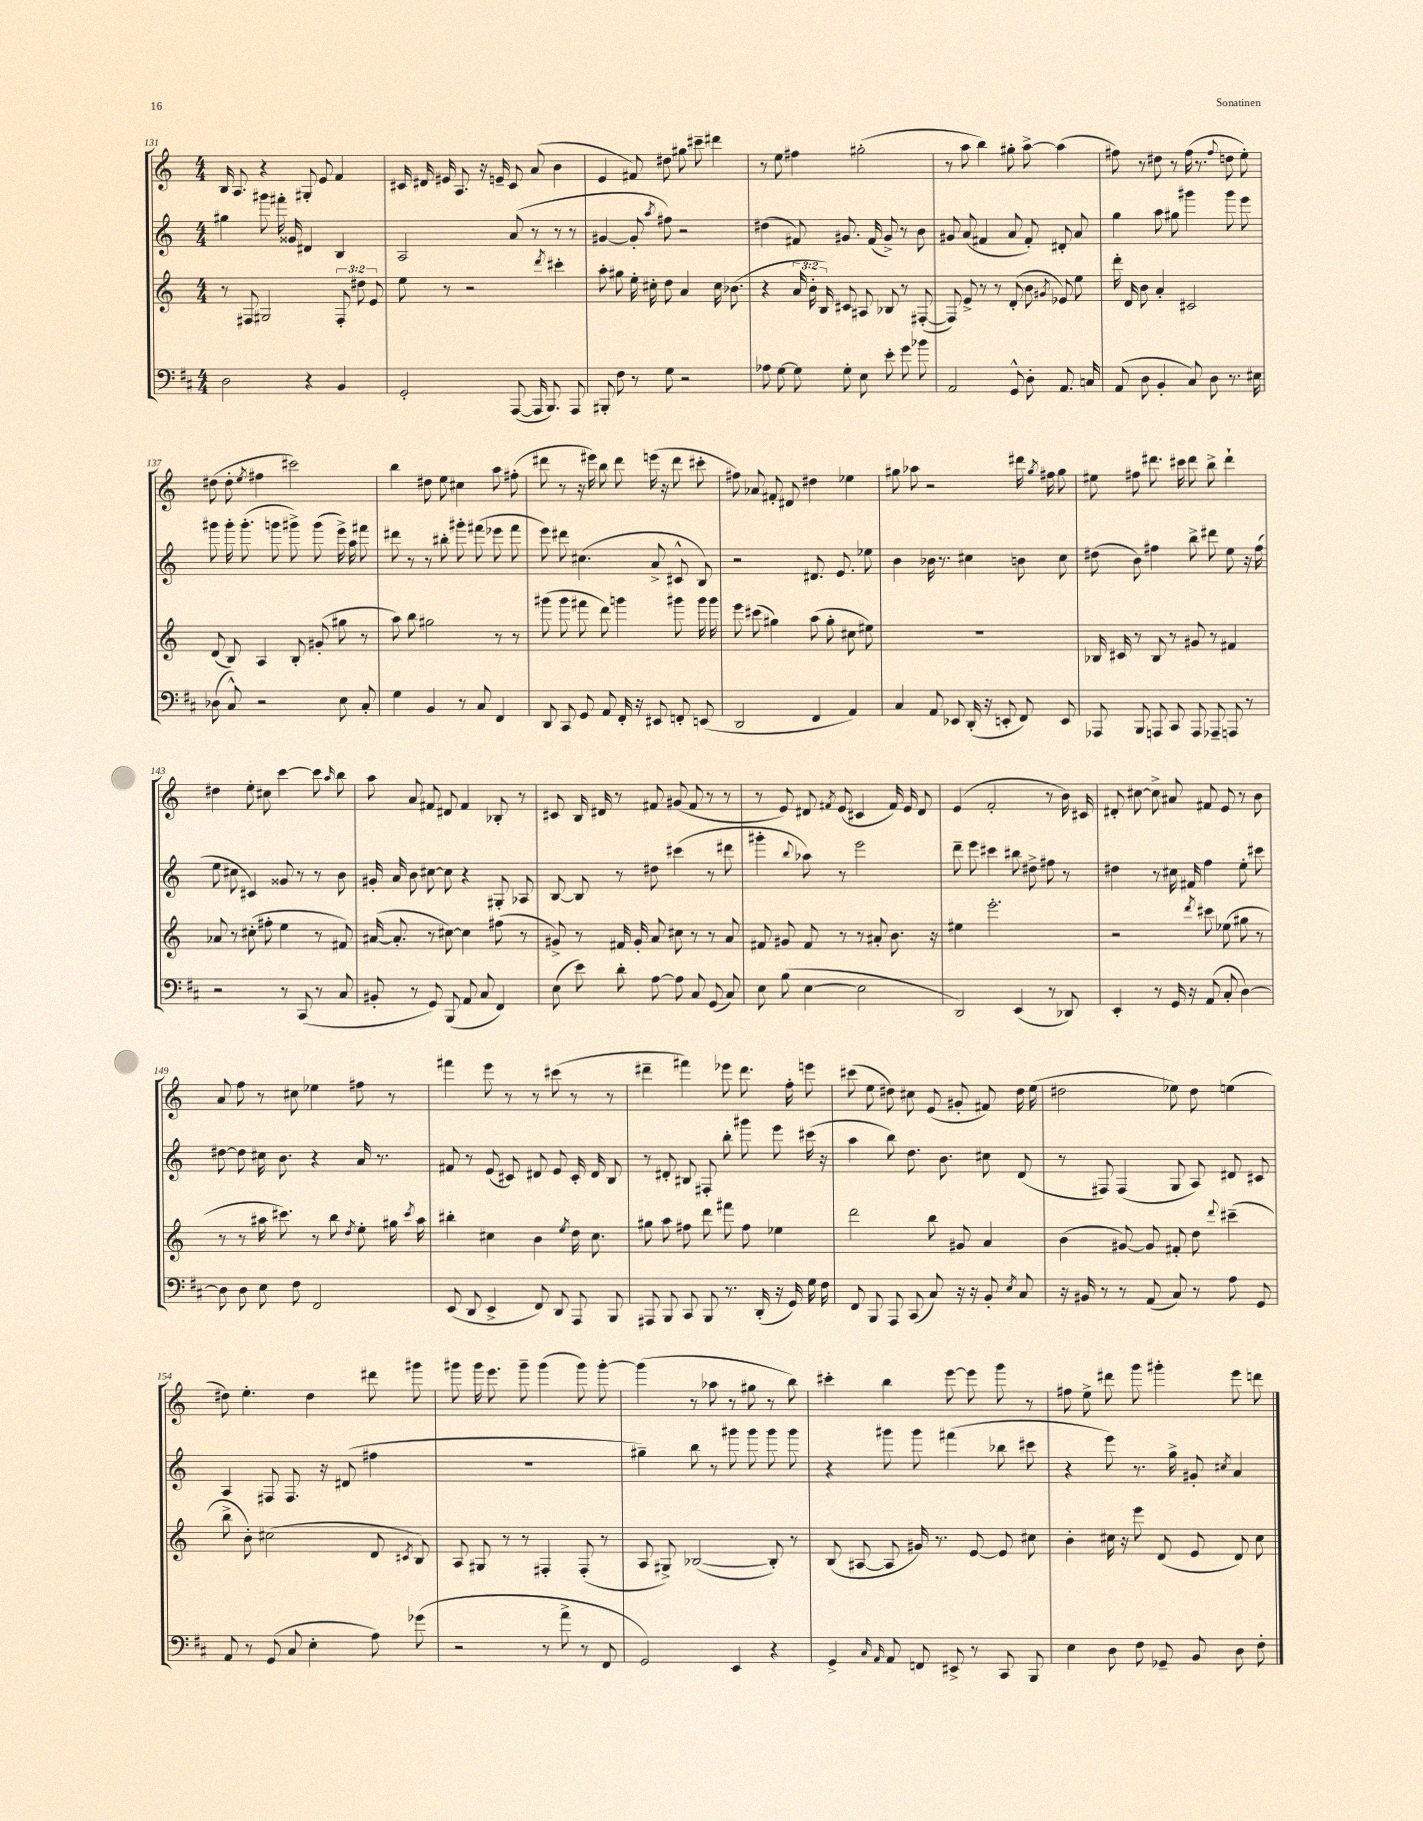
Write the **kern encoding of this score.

**kern	**kern	**kern	**kern
*part4	*part3	*part2	*part1
*staff4	*staff3	*staff2	*staff1
*clefF4	*clefG2	*clefG2	*clefG2
*k[f#c#]	*k[]	*k[]	*k[]
*M4/4	*M4/4	*M4/4	*M4/4
=131	=131	=131	=131
2D\	8r	4gg#X\	16B/
.	.	.	8.A/
.	8F#X/	.	.
.	2G#X/	8ggg#X\	4r
.	.	16fff#X'\	.
.	.	16g##X/	.
4r	.	4d#X/	8G#X'/
.	.	.	8e/
4BB/	12F#'/	4B/	4f/
.	12dd#X\	.	.
.	12e/	.	.
=132	=132	=132	=132
2GG'/	8ee\	2A/	16c#X/
.	.	.	16d#X/
.	8r	.	16e#X/
.	.	.	8.A/
.	2r	.	.
.	.	.	16r
.	.	.	16en~/
([8AAA/	.	(8a/	8c#/
16AAA/]	.	8r	(8a/
8.BBB/)	.	.	.
.	8qddd/	.	.
.	4ccc#X'\	8r	4b\
8AAA/	.	8r	.
=133	=133	=133	=133
8BBB#X'/	8aa'\	[4g#X/	4e/
8F#\	8gg#X\	.	.
8r	16ee'\	8g#'/]	8f#X/)
.	16cc#X'\	.	.
.	.	8qaa/	.
8G\	8dd\	8ff#X\)	8dd#X\
2r	4a/	2r	8gg#X\
.	.	.	8ccc#X~\
.	16cc#\	.	4ddd#X\
.	(8.b-X\	.	.
=134	=134	=134	=134
8A-X\	4r	(4dd#X\	8r
[8G\	.	.	8ee\
8G\]	24a/	8f#X/)	4ff#X\
.	24b'\	.	.
.	24B/)	.	.
8G'\	8c#X/	8.g#X/	.
8E\	8A#X/	.	(2gg#X'\
.	.	(16f#/	.
8e'\	8B-X/	8g#^/)	.
8g\	8r	8r	.
8b-X\	([8F#X'/	8b\	.
=135	=135	=135	=135
2AA/	8F#/])	8g#X/	8r
.	8e^/	(8a/	8aa\
.	8r	4f#X/	4bb\)
.	8r	.	.
8GG^^/	(8d'/	8a/	8gg#X'\
8D'\	8b\	8f#'/)	[8aa^\
.	8qg#X/	.	.
8.AA/	8e-X/)	8d#X'/	(4aa\]
.	8ee\	8a/	.
16Cn/	.	.	.
=136	=136	=136	=136
(8AA/	16ddd'\	4gg\	8ff#X\)
.	16d/	.	.
8D\	8b\	.	8r
4BB'/	4a'/	8aa\	8dd#X\
.	.	8gg#X\	8r
8C#/)	2c#X/	4ggg#X\	(16ff#\
.	.	.	8.r
8D\	.	.	.
.	.	.	8qqff#/
8.r	.	8ggg#\	8ddn\
.	.	8eee\	8ee'\)
16E#X\	.	.	.
!!LO:LB:g=z
=137	=137	=137	=137
(8D-X\	(8d/	8ggg#X\	(8dd#X\
8C#^^/)	8B/)	16ggg#'\	8dd#'\
.	.	(8.ggg#'\	.
.	.	.	8qee/
2r	4A/	.	4ff#X\
.	.	8gggn\	.
.	8B'/	8ggg#X^\)	2ccc#X\)
.	(8g#X'/	(8ggg#\	.
8E\	8gg#X\	16eee^\)	.
.	.	16aa\	.
8C#'/	8r	8fff#X\	.
=138	=138	=138	=138
4G\	8aa\)	8ddd#X\	4bb\
.	8bb\	8r	.
4BB/	2gg#X\	8r	8dd#X\
.	.	8bb#X'\	8ee\
8r	.	8ggg#X'\	4cc#X\
8C#/	.	(8fff#X\	.
4FF#/	8r	8eee-X\	8aa\
.	8r	8fff#\	(8ff#X'\
=139	=139	=139	=139
8DD/	(8ggg#X\	8eee\)	8ddd#X\
8CC#/	8ggg#\	8ddd#X\	8r
8GG/	8fff#X\	(4.cc#X\	16r
.	.	.	16eee#X\)
8AA/	8ddd\)	.	8bb\
16FF#'/	4gggn\	.	8ddd#\
16r	.	.	.
8EE#X/	.	8a^/	(16eeen\
.	.	.	16r
8FFn'/	8ggg#X\	8c#X^^/	8ddd#\
(8EEn/	16ggg#\	8B/)	8ccc#X'\
.	16ggg#\	.	.
=140	=140	=140	=140
2DD/	8eee\	2r	8ff#X\)
.	(8ccc#X\	.	8a-X/
.	4gg#X\)	.	8f#X'/
.	.	.	8d#X/
4FF#/	(8aa\	8.d#X/	4dd#X\
.	8gg#'\	.	.
.	.	8.e/	.
4AA/)	8cc#X\	.	4ee-X\
.	8ee#X\)	8ee-X\	.
=141	=141	=141	=141
4C#/	1r	4b\	8gg#X\
.	.	.	8aa-X\
8AA/	.	16b-X\	2r
.	.	8.r	.
8EE-X/	.	.	.
(16DD'/	.	4cc#X\	.
16r	.	.	.
8EEn'/	.	.	.
8FF#/)	.	8bn\	16ddd#X\
.	.	.	8qgg#/
.	.	.	16ff#X\
8EE/	.	8cc#\	8gg#\
=142	=142	=142	=142
8AAA-X/	16B-X/	(8dd#X\	8ee#X\
.	16c#X/	.	.
8BBB/	8r	8b\)	8ff#X\
8AAAn/	8B-/	4ff#X\	8.ddd#X\
8CC#/	8r	.	.
.	.	.	16ccc#X\
8AAA/	8g#X/	8bb^\	8ddd#\
8AAA-X~/	8r	8ddd#X\	8bb^\
8AAAn/	4f#X/	8ee\	4ddd#`\
8r	.	16r	.
.	.	(16ff#\	.
!!LO:LB:g=z
=143	=143	=143	=143
2r	8a-X/	8ee\	4dd#X\
.	8r	8cc#X\	.
.	(8cc#X'\	4c#X/)	8ee'\
.	8ff#X'\	.	8cc#X\
8r	4ee\	8g##X/	[4ccc\
(8CC#/	.	8r	.
8r	8r	8r	8ccc\]
.	.	.	16qqaa/
8C#/	8f#X/)	8b\	8bb\
=144	=144	=144	=144
8BB#X'/	([16a#X/	16g#X'/	8aa\
.	8.a#'/]	16a/	.
8r	.	8b\	8a/
8GG/)	8r	[8cc#X\	8f#X/
(8BBB/	[8cc#X\)	8cc#\]	8d#X/
8AA/	4cc#\]	4r	4f#/
8C#/	.	.	.
4FF#/)	(8ff#X\	8G#X'/	8B-X'/
.	8r	8A-X/	8r
=145	=145	=145	=145
(8E\	8g#X^/)	[8B/	8c#X/
8e\)	8r	8B/]	16B/
.	.	.	16d#X/
8d'\	16f#X/	8r	8r
.	16g#'/	.	.
[8A\	8a/	8dd#X\	8f#X/
8A\]	8cc#X\	(4ccc#X\	(8g#X/
8C#/	8r	.	8f#/
(8GG/	8r	8r	8r
8C#/)	8a/	8ddd#X\	8r
=146	=146	=146	=146
8E\	8f#X/	4ggg#X'\	8r
(8B\	8g#X/	.	8e/)
.	.	8qqbb/	.
[4E\	8f#/	8aa-X\)	8d#X/
.	.	.	8qf#X/
.	8r	8r	(8e/
2E\]	8r	2eee\	4c#X/
.	8a#X'/	.	.
.	8.b\	.	16f#/)
.	.	.	16e/
.	.	.	8d#/
.	16r	.	.
=147	=147	=147	=147
2DD/)	4ee#X\	8ddd~\	(4e/
.	.	8eee\	.
.	2.eee'\	4ccc#X\	2f'/
(4EE/	.	8bb#X\	.
.	.	8dd#X^\	.
8r	.	8ff#X\	8r
8DD-X/)	.	8r	16b\)
.	.	.	16c#X/
=148	=148	=148	=148
4EE'/	2r	4dd#X\	8d#X'/
.	.	.	[8cc#X\
8r	.	8r	8cc#^\]
16GG/	.	16cc#X\	8a#X/
16r	.	16f#X/	.
.	8qddd/	.	.
(8AA/	8ccc#X\	4ff\	8f#X/
8C#'/	(8ee-X\	.	8e/
[4D\)	8gg#X\	8ee'\	8r
.	8r	8ccc#X\	8b\
!!LO:LB:g=z
=149	=149	=149	=149
8D\]	8r	[8dd#X\	8a/
8D\	8r	8dd#\]	8ff\
8E\	16aa#X\	16cc#X\	8r
.	8.ccc#X\)	8.b\	.
8F#\	.	.	8cc#X\
2FF#/	8r	4r	4ee-X\
.	8bb\	.	.
.	8qdd/	.	.
.	8ee'\	16a/	8ff#X\
.	.	8.r	.
.	16gg#X\	.	8r
.	8qccc#/	.	.
.	16aa#\	.	.
=150	=150	=150	=150
(8EE/	4bb#X'\	8f#X/	4fff#X\
8DD/	.	8r	.
4EE^/	4cc#X\	(8e/	8eee\
.	.	8c#X/)	8r
8FF#/)	4b\	8d#X/	8r
8DD/	.	8e/	(8ccc#X\
.	8qee/	.	.
8AAA/	16dd\	16c#'/	8r
.	8.cc#\	16d#/	.
8BBB/	.	8B/	8r
=151	=151	=151	=151
8AAA#X/	8gg#X\	8r	4ddd#X~\
8BBB/	8aa\	8d#X'/	.
8CC#/	8ff#X\	8B#X/	4fff#X\)
8BBB/	8ddd\	8F#X'/	.
8.r	8fff#X\	8bb'\	8eee-X\
.	8ff#\	8ggg#X\	8.ddd#\
(16DD'/	.	.	.
16r	4ee-X\	8eee\	.
16GG/)	.	.	16ff'\
16G\	.	(16ccc#X\	8eeen\
16F#\	.	16r	.
=152	=152	=152	=152
8FF#/	2ddd\	4aa\	(8ccc#X\
8BBB/	.	.	8ee\
8AAA/	.	8bb\)	8dd#X\)
(8CC#/	.	8.dd\	8cc#X\
8C#/)	8bb\	.	(8e/
.	.	8.b\	.
16r	8g#X/	.	8g#X'/
16r	.	.	.
8BB'/	4a/	8cc#X\	8f#X/)
8qE/	.	.	.
8C#/	.	(8d/	16dd#\
.	.	.	(16ee\
=153	=153	=153	=153
16r	(4b\	8r	2dd#X\
16BB#X/	.	.	.
8r	.	8F#X/)	.
8r	[8g#X/)	(4F#/	.
(8AA/	8g#/]	.	.
8C#/)	8f#X'/	8G/	8ee-X\)
8r	8dd\	8A/)	8dd#\
.	8qqddd/	.	.
8A\	(4ccc#X~\	8d#X/	(4een\
8GG/	.	8c#X/	.
!!LO:LB:g=z
=154	=154	=154	=154
8AA/	8bb^\	4A/	8dd#X\)
8r	8b'\)	.	4.ee'\
(8GG/	(2cc#X\	8F#X/	.
8C#/	.	8.F#/	.
4E'\	.	.	4dd#\
.	.	16r	.
.	.	(8d#X/	.
8A\)	8d/	4ff#X\	8ddd#X\
.	8qc#X/	.	.
(8g-X\	8B/)	.	8ggg#X\
=155	=155	=155	=155
2r	8A/	1r	8ggg#X\
.	8G#X/	.	16ggg#\
.	.	.	8.eee\
.	8r	.	.
.	8r	.	8ggg#~\
8r	4F#X'/	.	(4ggg#\
8a^\	.	.	.
8r	(8F#'/	.	8ggg#\)
8FF#/	8r	.	[8ggg#'\
=156	=156	=156	=156
2GG/)	8A/	4gg#X~\)	(4ggg#\]
.	8G#X^/)	.	.
.	([2B-X/	8bb\	8r
.	.	8r	8aa-X\
4EE/	.	8ggg#X\	8r
.	.	8ggg#\	8gg#X\
4r	8B-'/])	8ggg#\	8r
.	8r	8ggg#\	8bb\)
=157	=157	=157	=157
4GG^/	(8B/	4r	4ccc#X'\
.	[8A#X/	.	.
16qqC#/	.	.	.
16qqAA/	.	.	.
8AA/	8A#/]	8ggg#X\	4bb\
8FFn/	16g#X/)	8ggg#\	.
.	8.r	.	.
8EE#X^/	.	(4fff#X\	[8eee\
8r	[8e/	.	8eee\]
8CC#/	8e/]	8bb-X\	8ggg\
8BBB/	8cc#X\	8ccc#X\	8r
=158	=158	=158	=158
4E\	4b'\	4r	8ff#X\
.	.	.	8ee^\
8D\	16cc#X\	8eee\)	8ddd#X\
.	16r	.	.
8F#\	8eee\	8.r	8ggg\
8GG-X~/	(8d/	.	4ggg#X'\
.	.	16gg^\	.
8BB/	8e/	8g#X'/	.
.	.	8qcc#X/	.
8D\	8d/)	4a/	8eee\
8F#'\	8cc#\	.	8dddn\
==	==	==	==
*-	*-	*-	*-
